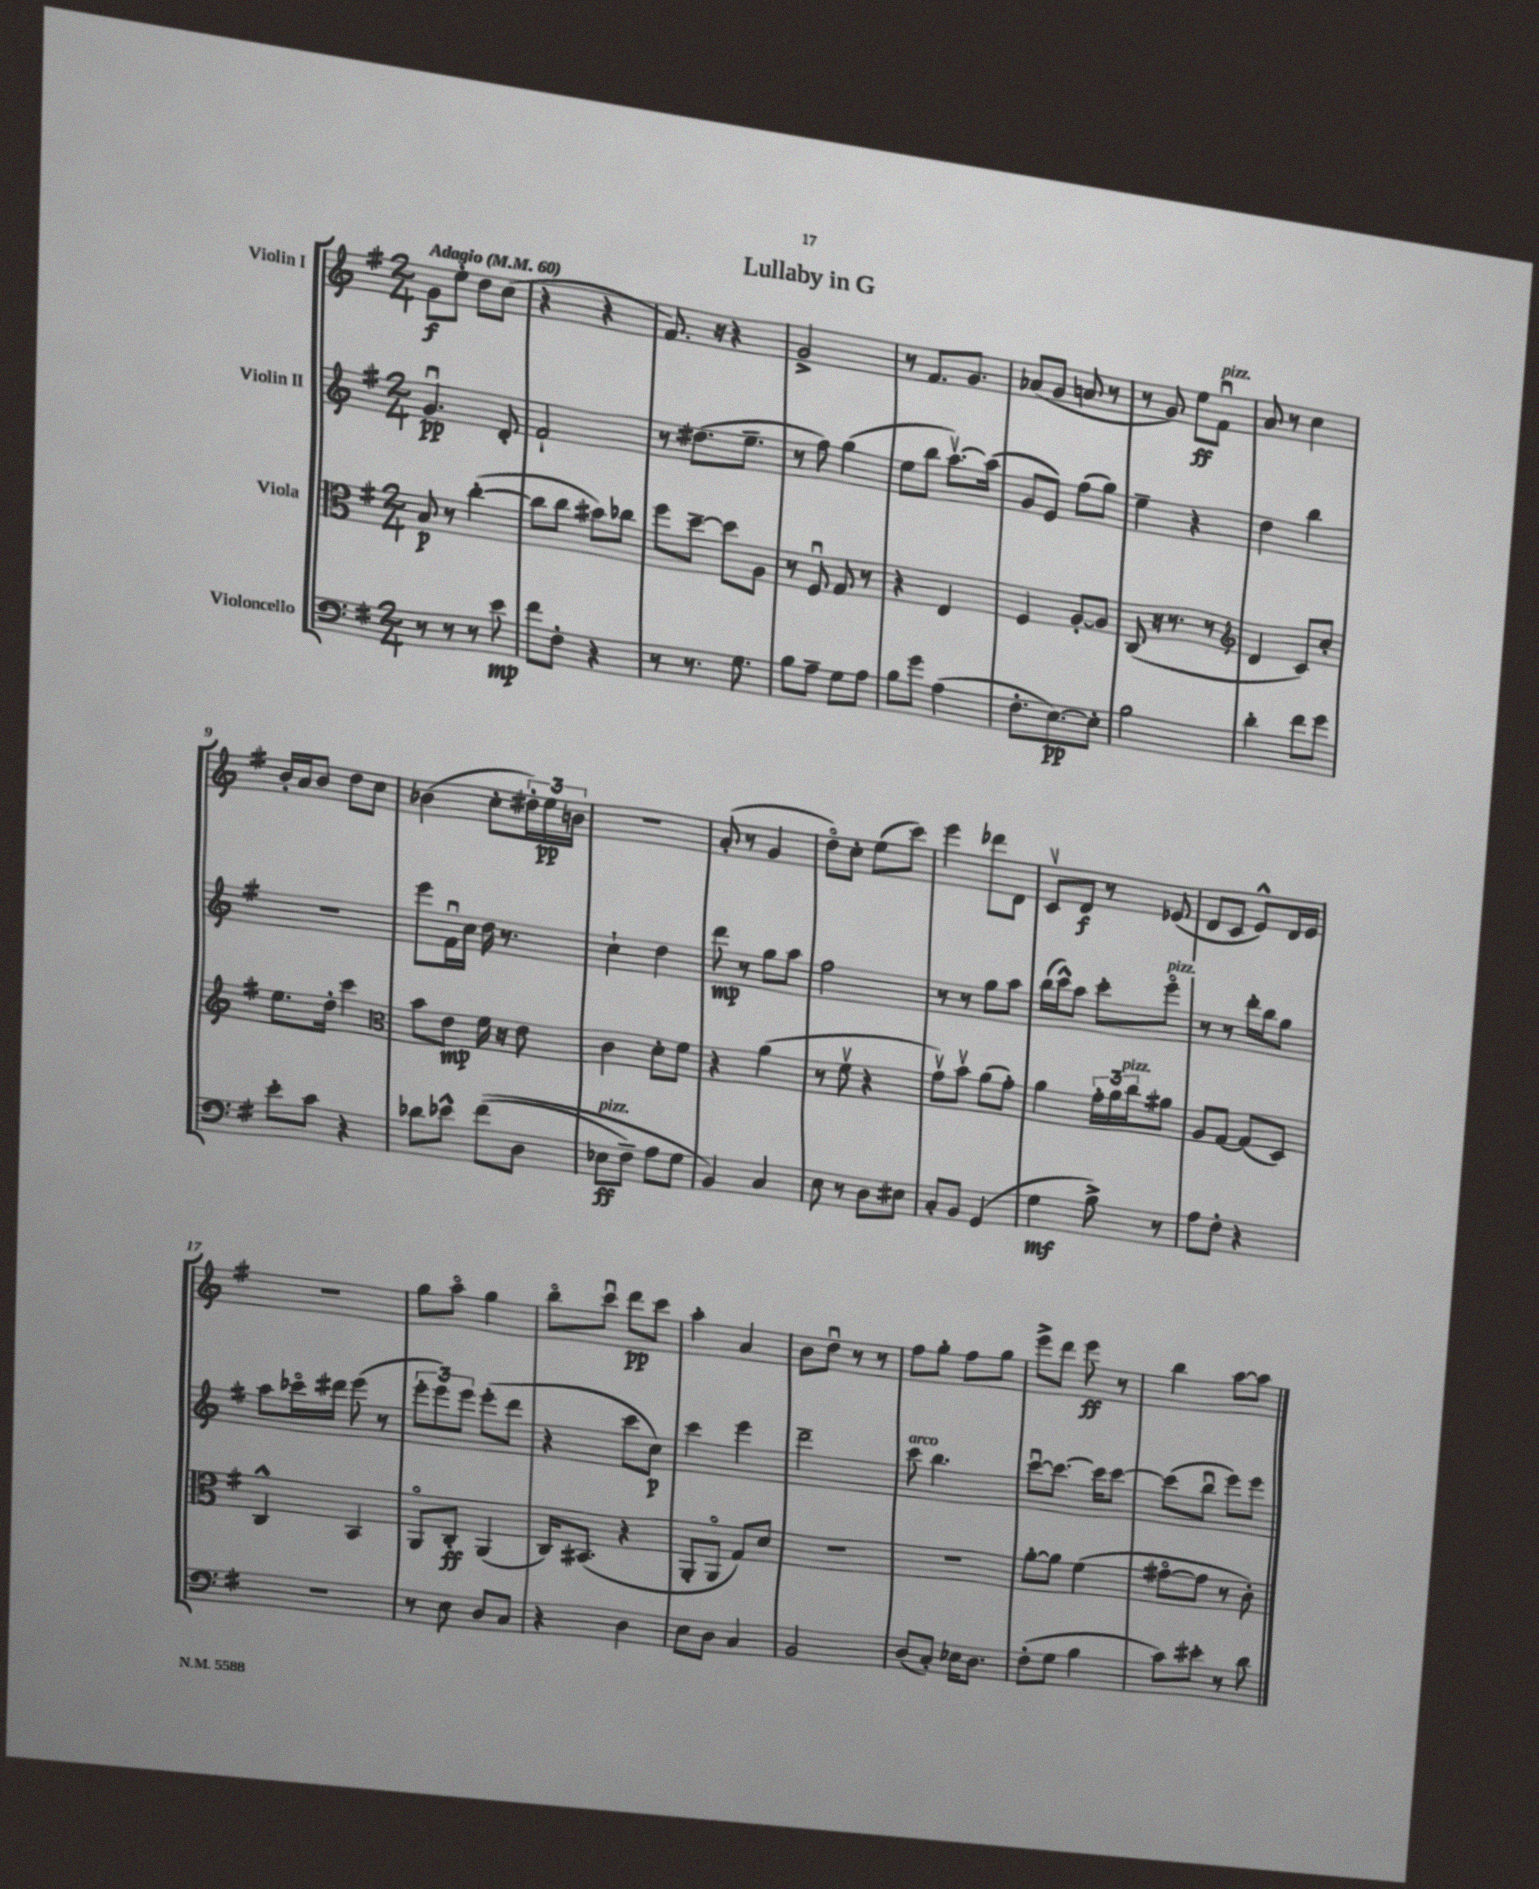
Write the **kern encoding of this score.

**kern	**kern	**kern	**kern
*staff4	*staff3	*staff2	*staff1
*clefF4	*clefC3	*clefG2	*clefG2
*k[f#]	*k[f#]	*k[f#]	*k[f#]
*M2/4	*M2/4	*M2/4	*M2/4
*MM60	*MM60	*MM60	*MM60
8r	8B	4.gu	8g
8r	8r	.	8ee'
8r	([4cc'	.	8dd
8e	.	8d'	(8cc
=	=	=	=
8f#	8cc]	2f#`	4r
8F#'	8cc	.	.
4r	8b#)	.	4r
.	8cc-	.	.
=	=	=	=
8r	8ff#	8r	8.f#)
8.r	[8dd~	(8.dd#	.
.	.	.	16r
.	8dd]	.	4r
8.G	.	8.ee~	.
.	8A	.	.
=	=	=	=
8B	8r	8r	2g^
8A~	8F#u	8ff#)	.
8G	8G	(4gg	.
8A	8r	.	.
=	=	=	=
8B	4r	8ee	8r
8g	.	8bb	8.f#
(4A	4E	[8.aav)	.
.	.	.	8.g
.	.	(16aa]	.
=	=	=	=
8.F#'	4F#	8g	(8a-
.	.	8e)	8g
[8.E)	.	.	.
.	[8A'	(8ff#	8a
8E']	8A]	8gg)	8r
=	=	=	=
2B	(8C	4ee~	8r
.	16r	.	8g)
.	8.r	.	.
.	.	4r	8ee
.	8r	.	8f#u
=	=	=	=
*	*clefG2	*	*
4d'	4d	4dd	8a
.	.	.	8r
8f#	8c)	4bb	4cc
8g	8cc'	.	.
=	=	=	=
8e'	8.ee	2r	16b'
.	.	.	16a
8c	.	.	8b
.	16dd'	.	.
4r	4ccc	.	8dd
.	.	.	8cc
=	=	=	=
*	*clefC3	*	*
8d-	8b	8eee	(4b-
8e-^^	8e	16f#u	.
.	.	16cc	.
&((8f#	16f#	16dd	8cc'
.	16r	8.r	.
8D	8e	.	24dd#')
.	.	.	24ee
.	.	.	24b
=	=	=	=
8E-	4c	4cc`	2r
8F#~)	.	.	.
8A	8d'	4dd	.
8G	8f#	.	.
=	=	=	=
4BB&)	4r	8ddd	(8a'
.	.	8r	8r
4C	(4a	8gg	4g
.	.	8aa	.
=	=	=	=
8E	8r	2ff#	8ddo)
8r	8f#v	.	8cc'
8D	4r	.	(8ee
8E#	.	.	8ccc)
=	=	=	=
8C'	8gv)	8r	4eee
8BB	8bv	8r	.
(4GG	(8a	8gg	8ddd-
.	8g')	8aa	8d
=	=	=	=
4G	4a	(16bb	8cv
.	.	16ccc^^)	.
.	.	8aa	8d
8B^)	24g'	8ccc'	8r
.	24a	.	.
.	24cc	.	.
8r	8a#	8eeeo	(8e-
=	=	=	=
8A	8A	8r	8d
8F#'	[8G	8r	8c
4r	(8G]	16ddd'	8e^^)
.	.	16bb	.
.	8D)	8gg	16d
.	.	.	16e
=	=	=	=
2r	4C^^	8aa	2r
.	.	16ccc-o	.
.	.	16ddd#	.
.	4BB	(8eee	.
.	.	8r	.
=	=	=	=
8r	8AAo	12eee'	8gg
.	.	12eee)	.
8E	8C'	.	8aao
.	.	12eee	.
8D	(4AA	(8eee'	4gg
8C	.	8ddd	.
=	=	=	=
4r	16C)	4r	8bbo
.	(8.BB#	.	.
.	.	.	8cccu
4D	4r	8ccc	8ddd
.	.	8cc)	8ccc
=	=	=	=
8E	8AA'	4ccc	4aa'
8D	8AAo	.	.
4C	8G)	4eee	4a
.	8d	.	.
=	=	=	=
2BB	2r	2ddd~	8b
.	.	.	8ddu
.	.	.	8r
.	.	.	8r
=	=	=	=
(8D	2r	8ccc	8ff#
8C')	.	4.bb	8gg'
16E-	.	.	8ff#
8.D	.	.	.
.	.	.	8gg
=	=	=	=
(8F#'	[8a'	[8cccu	8eee^
8G	8a]	8.ccc_	8ddd
4B	(4f#	.	8eee
.	.	16ccc]	.
.	.	[8ccc	8r
=	=	=	=
8c)	[8g#o	(8ccc]	4bb
8e#'	8g#]	8bbu	.
8r	8r	8eee)	[8aa
8d	8c')	8eee	8aa]
==	==	==	==
*-	*-	*-	*-
